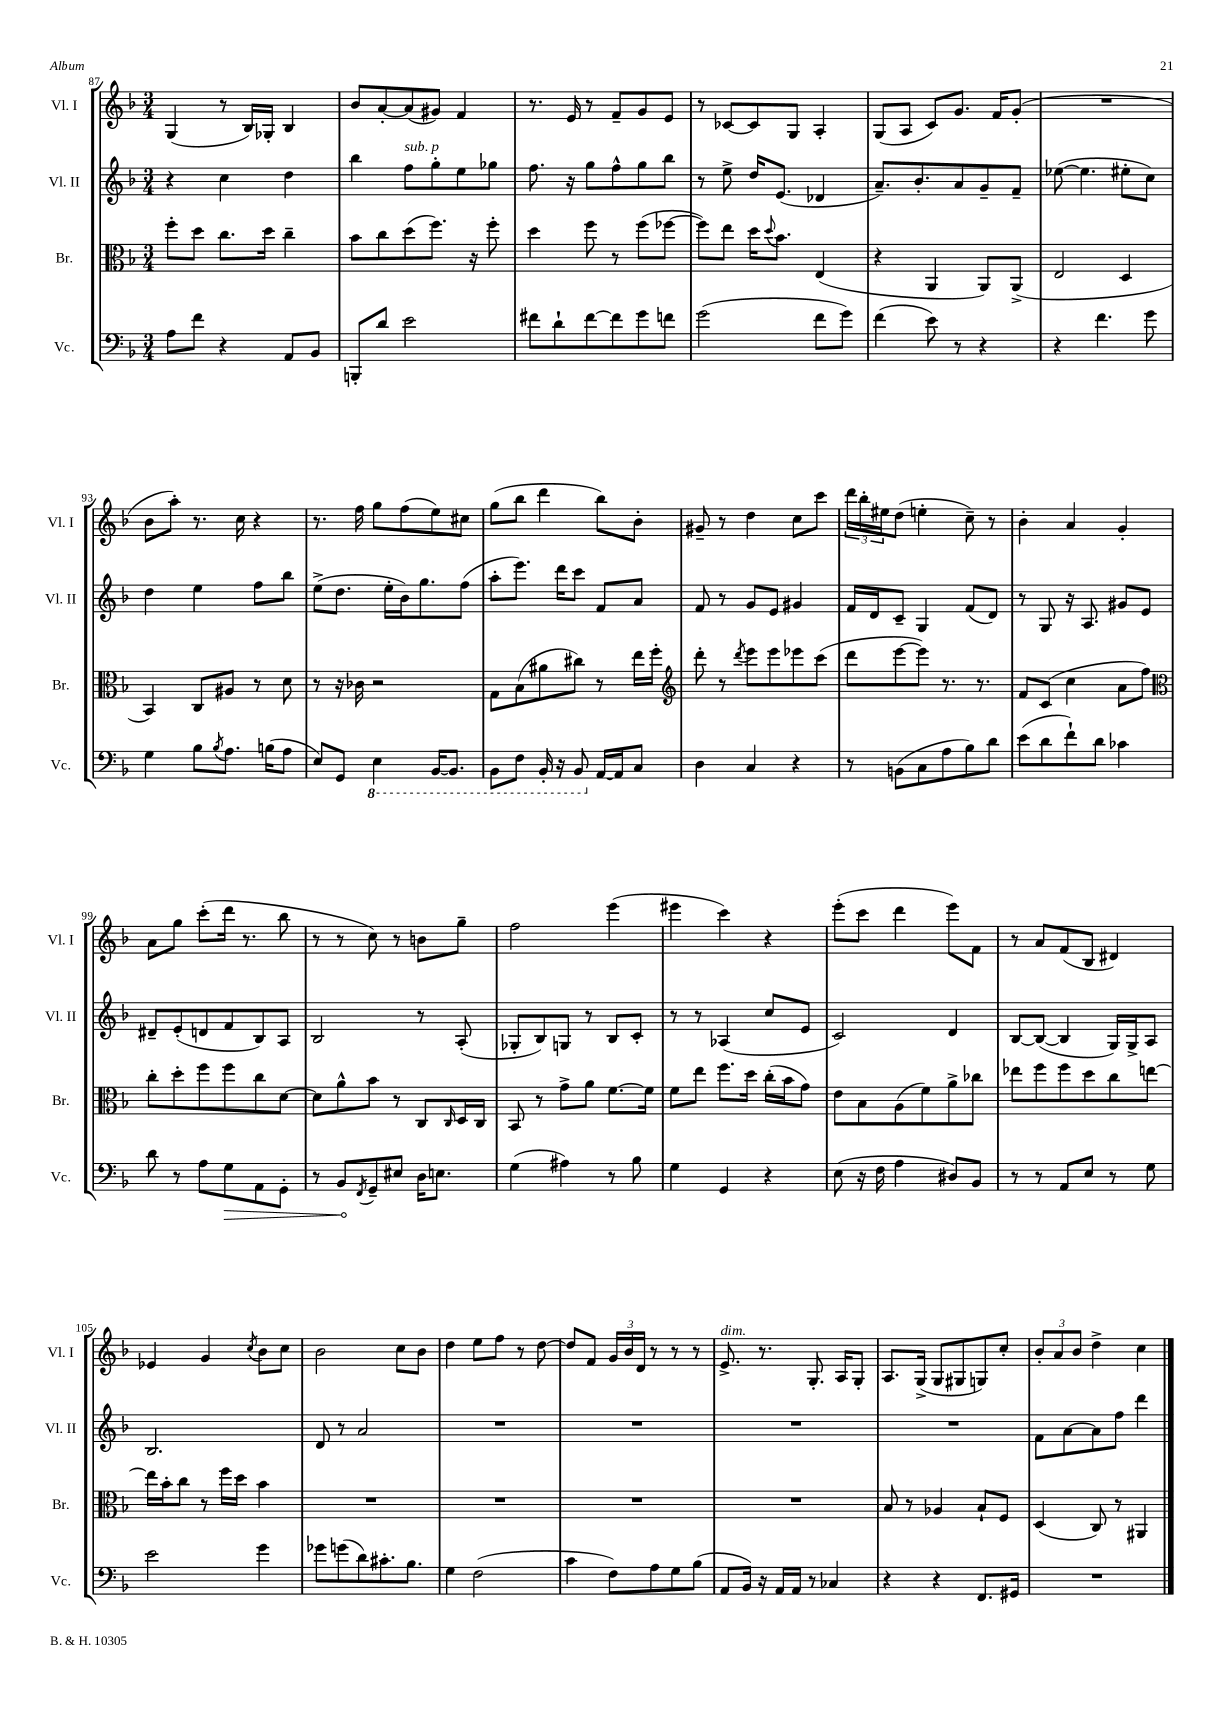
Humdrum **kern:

**kern	**kern	**kern	**kern
*staff4	*staff3	*staff2	*staff1
*clefF4	*clefC3	*clefG2	*clefG2
*k[b-]	*k[b-]	*k[b-]	*k[b-]
*M3/4	*M3/4	*M3/4	*M3/4
8A	8ff'	4r	(4G
8f	8dd	.	.
4r	8.cc	4cc	8r
.	.	.	16B-)
.	16dd	.	16G-'
8AA	4cc~	4dd	4B-
8BB-	.	.	.
=	=	=	=
8BBB'	8b-	4bb-	8b-
8d	8cc	.	[8a'
2e	(8dd	8ff	(8a]
.	8.ff)	8gg'	8g#)
.	.	8ee	4f
.	16r	.	.
.	8ff'	8gg-	.
=	=	=	=
8f#	4dd	8.ff	8.r
8d`	.	.	.
.	.	16r	16e
[8f#	8ff	8gg	8r
8f#]	8r	8ff^^	8f~
8g	(8ff	8gg	8g
8f	[8ff-	8bb-	8e
=	=	=	=
(2g	8ff-])	8r	8r
.	8ee	8ee^	[8c-
.	16dd	16dd	8c-]
.	8qqdd	.	.
.	8.b-	(8.e	.
.	.	.	8G
8f	(4E	4d-	4A'
8g)	.	.	.
=	=	=	=
(4f	4r	8.a~)	(8G
.	.	.	8A
.	.	8.b-'	.
8e)	4AA	.	8c)
8r	.	8a	8.g
4r	8AA)	8g~	.
.	.	.	16f
.	(8AA^	8f~	(8g'
=	=	=	=
4r	2E	([8ee-	2.r
.	.	4.ee-]	.
4.f	.	.	.
.	4D	8ee#'	.
8g	.	8cc)	.
=	=	=	=
4G	4BB-)	4dd	8b-
.	.	.	8aa')
8B-	8C	4ee	8.r
8qB-	.	.	.
8.A	8A#	.	.
.	.	.	16cc
.	8r	8ff	4r
(16B	.	.	.
8A	8d	8bb-	.
=	=	=	=
8E)	8r	(8ee^	8.r
8GG	16r	8.dd	.
.	16c-	.	16ff
4EE	2r	.	8gg
.	.	16ee'	.
.	.	16b-)	(8ff
.	.	8.gg	.
[16BBB-	.	.	8ee)
8.BBB-]	.	.	.
.	.	(8ff	8cc#
=	=	=	=
8BBB-	8G	8aa'	(8gg
8FF	(8B-	8.eee)	8bb-
16BBB-'	8a#	.	4ddd
16r	.	16ddd	.
8BBB-	8cc#)	8ccc	.
[16AA	8r	8f	8bb-)
16AA]	.	.	.
8C	16ee	8a	8b-'
.	16ff'	.	.
=	=	=	=
*	*clefG2	*	*
4D	8ddd'	8f	8g#~
.	8r	8r	8r
.	8qddd	.	.
4C	8eee	8g	4dd
.	8eee	8e	.
4r	8eee-	4g#	8cc
.	(8ccc	.	8ccc
=	=	=	=
8r	8ddd	16f	24ddd
.	.	.	24bb-'
.	.	16d	.
.	.	.	24ee#
(8BB	[8eee	8c~	(8dd
8C	8eee])	4G	4ee'
8A	8.r	.	.
8B-)	.	(8f	8cc~)
.	8.r	.	.
8d	.	8d)	8r
=	=	=	=
(8e	8f	8r	4b-'
8d	(8c	8G	.
8f`)	4cc	16r	4a
.	.	8.A	.
8d	.	.	.
4c-	8a	8g#	4g'
.	8ff)	8e	.
=	=	=	=
*	*clefC3	*	*
8d	8cc'	8d#~	8a
8r	8dd'	(8e'	8gg
8A	8ff	8d	(8ccc'
8G	8ff	8f	16ddd
.	.	.	8.r
8AA	8cc	8B-)	.
8GG'	[8d	8A	8bb-
=	=	=	=
8r	8d]	2B-	8r
8BB-	8a^^	.	8r
8qFF	.	.	.
8GG~	8b-	.	8cc)
8E#	8r	.	8r
16D	8C	8r	8b
8.E	.	.	.
.	16qqC	.	.
.	16D	(8A'	8gg~
.	16C	.	.
=	=	=	=
(4G	8BB-	8G-'	2ff
.	8r	8B-)	.
4A#)	8g^	8G	.
.	8a	8r	.
8r	[8.f	8B-	(4eee
8B-	.	8c'	.
.	16f]	.	.
=	=	=	=
4G	8f	8r	4eee#
.	8ee	8r	.
4GG	8.ff	(4A-	4ccc)
.	16dd	.	.
4r	(16cc'	8cc	4r
.	16b-	.	.
.	8g)	8e	.
=	=	=	=
(8E	8e	2c)	(8eee'
16r	8B-	.	8ccc
16F	.	.	.
4A	(8A	.	4ddd
.	8f)	.	.
8D#)	8a^	4d	8eee)
8BB-	8cc-	.	8f
=	=	=	=
8r	8ee-	[8B-	8r
8r	8ff	(8B-_	8a
8AA	8ff	4B-]	(8f
8E	8dd	.	8B-
8r	8cc	16G)	4d#)
.	.	16G^	.
8G	[8ee	8A	.
=	=	=	=
2e	16ee]	2.B-	4e-
.	16b-'	.	.
.	8cc	.	.
.	8r	.	4g
.	16ff	.	.
.	16dd	.	.
.	.	.	8qcc
4g	4b-	.	8b-
.	.	.	8cc
=	=	=	=
8g-	2.r	8d	2b-
(8g	.	8r	.
8d)	.	2a	.
8.c#'	.	.	.
.	.	.	8cc
8.B-	.	.	.
.	.	.	8b-
=	=	=	=
4G	2.r	2.r	4dd
(2F	.	.	8ee
.	.	.	8ff
.	.	.	8r
.	.	.	[8dd
=	=	=	=
4c	2.r	2.r	8dd]
.	.	.	8f
8F)	.	.	24g
.	.	.	24b-
.	.	.	24d
8A	.	.	8r
8G	.	.	8r
(8B-	.	.	8r
=	=	=	=
8AA	2.r	2.r	8.e^
16BB-)	.	.	.
16r	.	.	8.r
16AA	.	.	.
16AA	.	.	.
8r	.	.	8.G'
4C-	.	.	.
.	.	.	16A
.	.	.	8G'
=	=	=	=
4r	8B-	2.r	8.A
.	8r	.	.
.	.	.	(16G^
4r	4A-	.	8G
.	.	.	8G#
8.FF	8B-`	.	8G)
.	8F	.	8cc'
16GG#	.	.	.
=	=	=	=
2.r	(4D	8f	12b-'
.	.	.	12a
.	.	[8a	.
.	.	.	12b-
.	8C)	8a]	4dd^
.	8r	8ff	.
.	4AA#	4ddd	4cc
==	==	==	==
*-	*-	*-	*-
